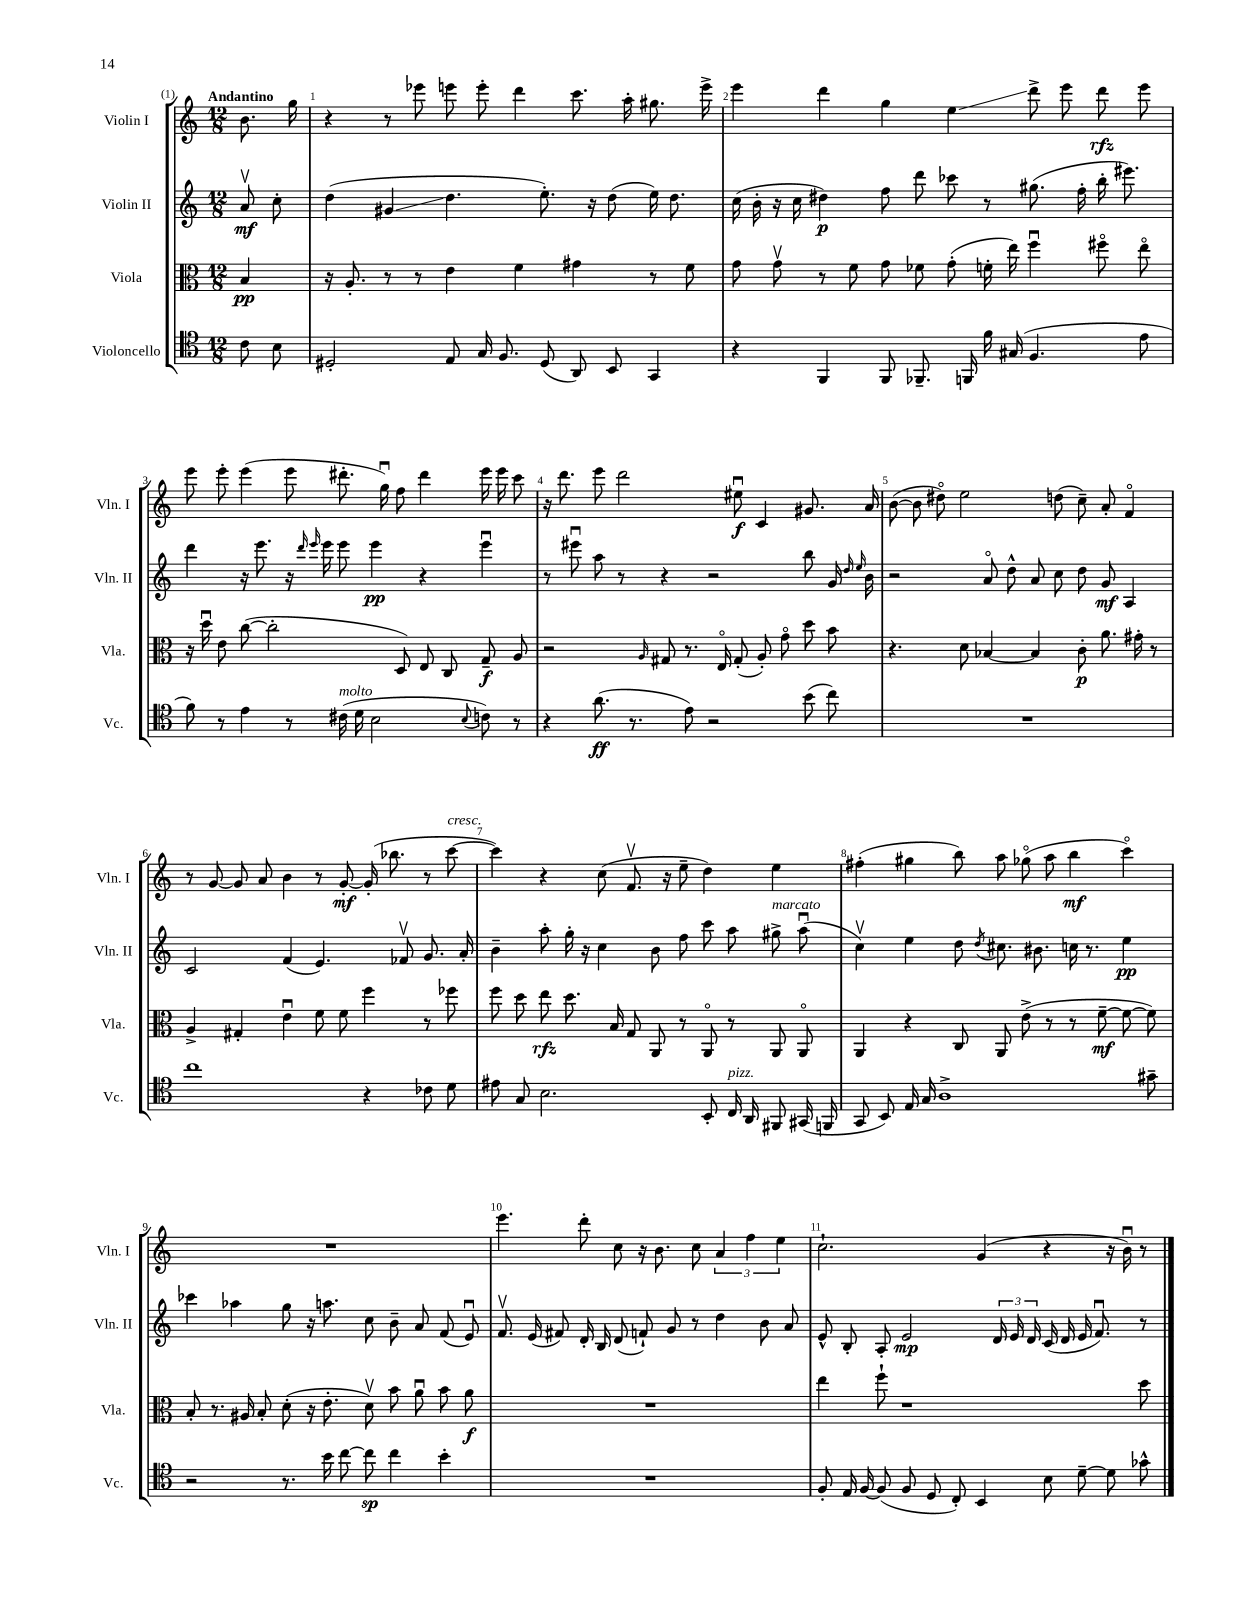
<<
\new StaffGroup <<
\new Staff = "s0" \with { instrumentName = "Violin I" shortInstrumentName = "Vln. I" } {
    \clef treble \key c \major \numericTimeSignature \time 12/8 \partial 4 \tempo "Andantino"
    \autoBeamOff b'8. g''16 |
    r4 r8 ees'''8 e'''8 e'''8-. d'''4 c'''8. a''16-. gis''8. e'''16-> |
    e'''4 d'''4 g''4 e''4\glissando d'''8-> e'''8 d'''8\rfz e'''8 |
    e'''8 e'''8-. e'''4( e'''8 dis'''8.-. g''16\downbow) f''8 dis'''4 e'''16 e'''16 c'''8 |
    r16 d'''8. e'''8 d'''2 eis''8\downbow\f c'4 gis'8. a'16 |
    b'8~( b'8 dis''8\flageolet) e''2 d''8( c''8--) a'8-. f'4\flageolet |
    r8 g'8~ g'8 a'8 b'4 r8 g'8~-.\mf g'16-.( bes''8. r8 c'''8~^\markup { \italic "cresc." } |
    c'''4) r4 c''8( f'8.\upbow r16 e''8-- d''4) e''4 |
    fis''4-.( gis''4 b''8) a''8 ges''8\flageolet( a''8 b''4\mf c'''4\flageolet) |
    R1. |
    e'''4. d'''8-. c''8 r16 b'8. c''8 \tuplet 3/2 { a'4 f''4 e''4 } |
    c''2.-! g'4( r4 r16 b'16\downbow) r8 \bar "|." |
}
\new Staff = "s1" \with { instrumentName = "Violin II" shortInstrumentName = "Vln. II" } {
    \clef treble \key c \major \numericTimeSignature \time 12/8 \partial 4
    \autoBeamOff a'8\upbow\mf c''8-. |
    d''4( gis'4\glissando d''4. e''8.-.) r16 d''8( e''16) d''8. |
    c''16( b'16-. r16 c''16 dis''4\p) f''8 d'''8 ces'''8 r8 gis''8.( f''16-. b''16-. eis'''8.) |
    d'''4 r16 e'''8. r16 \grace { d'''16 e'''16 } e'''16 e'''8 e'''4\pp r4 e'''4\downbow |
    r8 eis'''8\downbow a''8 r8 r4 r2 b''8 g'16 \grace { d''16 e''16 } b'16 |
    r2 a'8\flageolet d''8-^ a'8 c''8 d''8 g'8\mf a4 |
    c'2 f'4( e'4.) fes'8\upbow g'8. a'16-. |
    b'4-- a''8-. g''16-. r16 c''4 b'8 f''8 c'''8 a''8 gis''8->^\markup { \italic "marcato" } a''8\downbow( |
    c''4\upbow) e''4 d''8 \acciaccatura { d''8 } cis''8. bis'8. c''16 r8. e''4\pp |
    ces'''4 aes''4 g''8 r16 a''8. c''8 b'8-- a'8 f'8( e'8\downbow) |
    f'8.\upbow e'16( fis'8) d'16-. b16 d'8( f'8-!) g'8 r8 d''4 b'8 a'8 |
    e'8-^ b8-. a8-. e'2\mp \tuplet 3/2 { d'16 e'16 d'16 } c'16( d'16 e'16 f'8.\downbow) r8 \bar "|." |
}
\new Staff = "s2" \with { instrumentName = "Viola" shortInstrumentName = "Vla." } {
    \clef alto \key c \major \numericTimeSignature \time 12/8 \partial 4
    \autoBeamOff b4\pp |
    r16 a8.-. r8 r8 e'4 f'4 gis'4 r8 f'8 |
    g'8 g'8\upbow r8 f'8 g'8 fes'8 g'8-.( f'16-. e''16) f''4\downbow fis''8\flageolet e''8\flageolet |
    r16 d''16\downbow e'8 c''8~( c''2-. d8) e8 c8 g8--\f a8 |
    r2 \grace { a16 } gis8 r8. e16\flageolet gis8-.( a8-.) g'8\flageolet d''8 b'8 |
    r4. d'8 bes4~ bes4 c'8-.\p a'8. gis'16-. r8 |
    a4-> gis4-. e'4\downbow f'8 f'8 f''4 r8 fes''8 |
    f''8 d''8 e''8\rfz d''8. b16 g8 a,8 r8 a,8\flageolet r8 a,8 a,8\flageolet |
    a,4 r4 c8 a,8 e'8->( r8 r8 f'8~--\mf f'8~ f'8) |
    b8-. r8. ais16 b8-. d'8-.( r16 e'8.-. d'8\upbow) b'8 a'8\downbow b'8 a'8\f |
    R1. |
    e''4 f''8-! r1 d''8 \bar "|." |
}
\new Staff = "s3" \with { instrumentName = "Violoncello" shortInstrumentName = "Vc." } {
    \clef tenor \key c \major \numericTimeSignature \time 12/8 \partial 4
    \autoBeamOff c'8 b8 |
    dis2-. e8 g16 f8. dis8( a,8) b,8 g,4 |
    r4 f,4 f,8 fes,8.-- f,16 f'16 gis16( f4. e'8 |
    f'8) r8 e'4 r8 cis'16^\markup { \italic "molto" }( d'16 b2 \appoggiatura { b8 } c'8) r8 |
    r4 a'8.\ff( r8. e'8) r2 b'8( c''8) |
    R1. |
    c''1 r4 ces'8 d'8 |
    eis'8 g8 b2. b,8-. c16^\markup { \italic "pizz." } a,16 fis,8 gis,16( f,16 |
    g,8 b,8) e16 g16 a1-> gis'8-- |
    r2 r8. b'16 c''8~ c''8\sp c''4 b'4-. |
    R1. |
    f8-. e16 f16~ f8( f8 d8 c8-.) b,4 b8 d'8~-- d'8 ges'8-^ \bar "|." |
}
>>
>>
\layout { \context { \Score \override BarNumber.break-visibility = ##(#f #t #t) barNumberVisibility = #all-bar-numbers-visible } }
